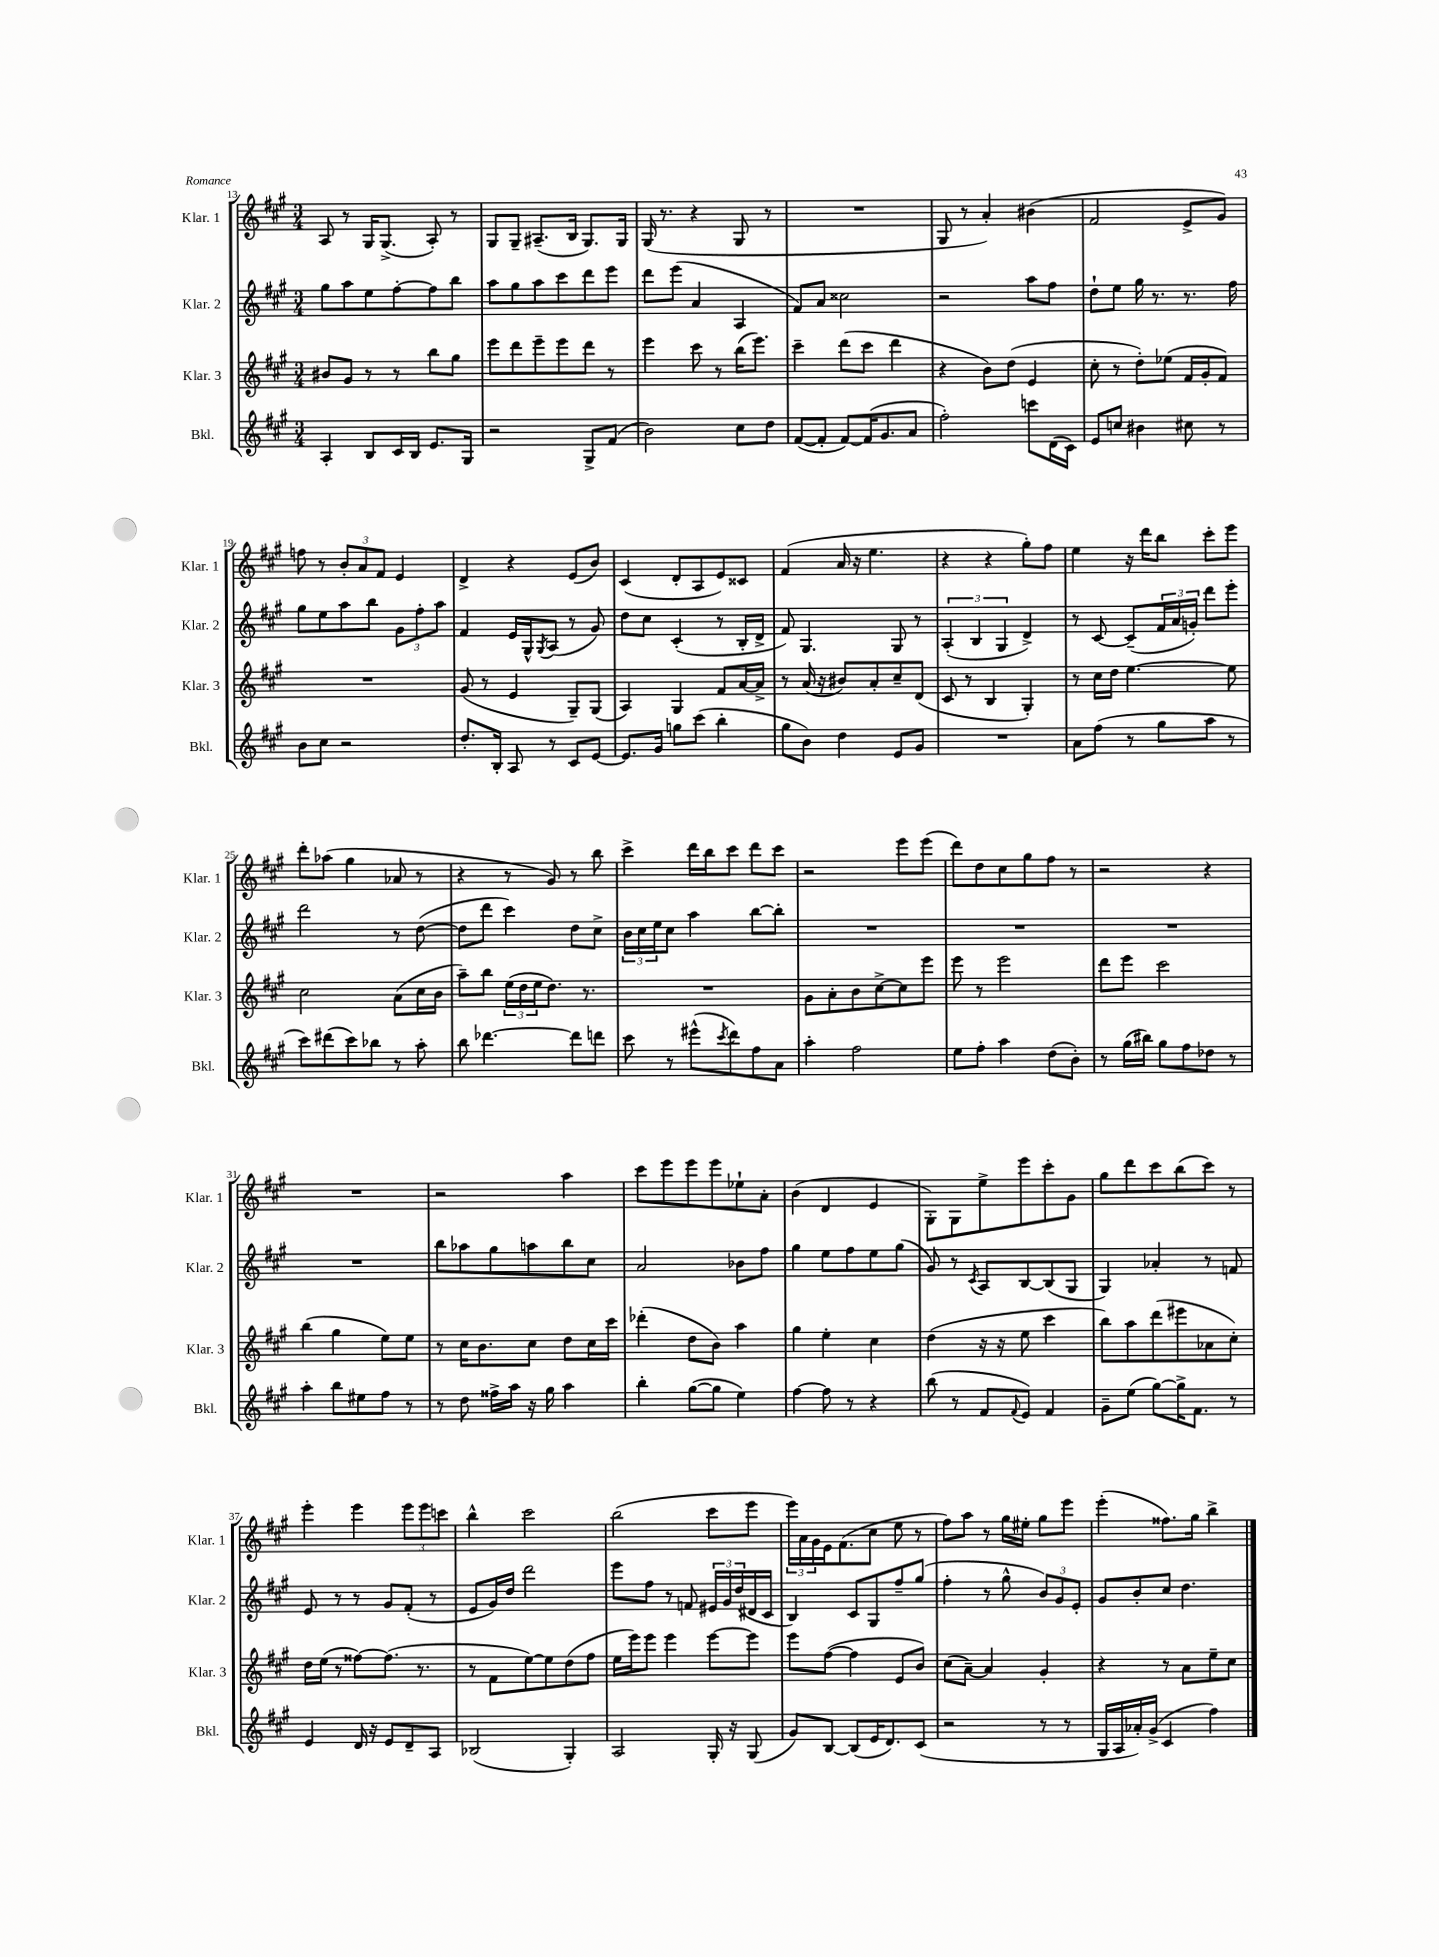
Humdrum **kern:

**kern	**kern	**kern	**kern
*staff4	*staff3	*staff2	*staff1
*clefG2	*clefG2	*clefG2	*clefG2
*k[f#c#g#]	*k[f#c#g#]	*k[f#c#g#]	*k[f#c#g#]
*M3/4	*M3/4	*M3/4	*M3/4
4A'	8b#	8gg#	8A
.	8g#	8aa	8r
8B	8r	8ee	16G#
.	.	.	(8.G#^
16c#	8r	[8ff#'	.
16B	.	.	.
8.e	8bb	8ff#]	8A')
.	8gg#	8bb	8r
16G#	.	.	.
=	=	=	=
2r	8eee	8aa	8G#
.	8ddd	8gg#	8G#~
.	8eee~	8aa	(8.A#~
.	8eee	8ccc#	.
.	.	.	16B
8G#^	8ddd	8ddd	8.G#)
(8f#	8r	8eee	.
.	.	.	16G#
=	=	=	=
2b)	4eee	8ddd	(16G#
.	.	.	8.r
.	.	(8eee	.
.	8ccc#	4a	4r
.	8r	.	.
8cc#	(16bb	4A	8G#
.	8.eee)	.	.
8dd	.	.	8r
=	=	=	=
([8f#	4ccc#~	8f#)	2.r
8f#']	.	8a	.
[8f#)	(8ddd	2cc##	.
(16f#]	8ccc#	.	.
8.g#	.	.	.
.	4ddd	.	.
8a	.	.	.
=	=	=	=
2ff#')	4r	2r	8G#
.	.	.	8r
.	8b)	.	4a')
.	(8dd	.	.
8ccc	4e	8aa	(4b#
(16d	.	8ff#	.
16c#)	.	.	.
=	=	=	=
8e	8cc#'	8dd`	2f#
8cc	8r	8ee	.
4b#	8dd')	16gg#	.
.	.	8.r	.
.	(8ee-	.	.
8cc#	16f#	8.r	8e^
.	16g#'	.	.
8r	8f#)	.	8g#)
.	.	16ff#	.
=	=	=	=
8b	2.r	8gg#	8ff
8cc#	.	8ee	8r
2r	.	8aa	12b'
.	.	.	12a
.	.	8bb	.
.	.	.	12f#
.	.	12g#	4e
.	.	12ff#'	.
.	.	12aa	.
=	=	=	=
8.dd'	(8g#	4f#	4d^
.	8r	.	.
16B'	.	.	.
8A	4e	16e	4r
.	.	16G#^^	.
.	.	8qG#	.
8r	.	(8A	.
8c#	8G#~)	8r	(8e
[8e	(8G#	8g#)	8b)
=	=	=	=
8.e]	4A)	8dd	(4c#
.	.	8cc#	.
16g#	.	.	.
8gg	4G#	(4c#'	8d'
(8ccc#	.	.	8A
4bb'	8f#	8r	8e)
.	[16a	16B'	8c##
.	16a^]	16d^	.
=	=	=	=
8gg#	8r	8f#)	(4f#
8b)	(16a	4.G#	.
.	16r	.	.
4dd	8b#)	.	16a
.	.	.	16r
.	8a'	.	4.ee
8e	8cc#~	8G#	.
8g#	(8d	8r	.
=	=	=	=
2.r	8c#	(6A'	4r
.	8r	.	.
.	.	6B	.
.	4B	.	4r
.	.	6G#	.
.	4G#')	4d^)	8gg#')
.	.	.	8ff#
=	=	=	=
8a	8r	8r	4ee
(8ff#	16cc#	[8c#	.
.	16dd	.	.
8r	[4.ee	(8c#~]	16r
.	.	.	16ddd
8gg#	.	24f#	8bb
.	.	24a	.
.	.	24g')	.
8aa	.	8ddd	8ccc#'
8r	8ee]	8eee'	8eee
=	=	=	=
8ccc#)	2cc#	2ddd	8ddd'
(8ddd#	.	.	(8aa-
8ccc#)	.	.	4gg#
8bb-	.	.	.
8r	(8a	8r	8a-
8aa'	16cc#	([8dd	8r
.	16b	.	.
=	=	=	=
8bb	8aa~)	8dd]	4r
[4.ddd-	8bb	8ddd	.
.	(24ee	4ccc#)	8r
.	24dd	.	.
.	24ee	.	.
.	8.dd)	.	8g#)
8ddd-]	.	8dd	8r
.	8.r	.	.
8ddd	.	8cc#^	8bb
=	=	=	=
8ccc#	2.r	24b	4ccc#^
.	.	24cc#	.
.	.	24ee	.
8r	.	8cc#	.
(8eee#^^	.	4aa	16ddd
.	.	.	16bb
8qccc#	.	.	.
8ddd)	.	.	8ccc#
8ff#	.	[8bb	8ddd
8a	.	8bb']	8ccc#
=	=	=	=
4aa'	8g#	2.r	2r
.	8a'	.	.
2ff#	8b	.	.
.	[8cc#^	.	.
.	8cc#]	.	8eee
.	8eee	.	(8eee
=	=	=	=
8ee	8eee	2.r	8ddd)
8ff#'	8r	.	8dd
4aa	2eee	.	8cc#
.	.	.	8gg#
(8dd	.	.	8ff#
8b')	.	.	8r
=	=	=	=
8r	8ddd	2.r	2r
(16gg#	8eee	.	.
16bb#)	.	.	.
8gg#	2ccc#	.	.
8ff#	.	.	.
8dd-	.	.	4r
8r	.	.	.
=	=	=	=
4aa'	(4bb	2.r	2.r
8bb	4gg#	.	.
8ee#	.	.	.
8ff#	8ee)	.	.
8r	8ee	.	.
=	=	=	=
8r	8r	8bb	2r
8dd	16cc#	8aa-	.
.	8.b	.	.
16ff##^	.	8gg#	.
16aa	.	.	.
16r	8cc#	8aa	.
16gg#	.	.	.
4aa	8dd	8bb	4aa
.	16cc#	8cc#	.
.	16ccc#	.	.
=	=	=	=
4bb'	(4ddd-'	2a	8ccc#
.	.	.	8eee
([8gg#	8dd	.	8eee
8gg#]	8b)	.	8eee
4ee)	4aa	8b-	8ee-`
.	.	8ff#	8a'
=	=	=	=
[4ff#	4gg#	4gg#	(4b
8ff#]	4ee'	8ee	4d
8r	.	8ff#	.
4r	4cc#	8ee	4e
.	.	(8gg#	.
=	=	=	=
(8bb	(4dd	8g#)	8G#')
8r	.	8r	8G#
.	.	8qc#	.
8f#	16r	8A	8ee^
.	16r	.	.
8qqf#	.	.	.
8e)	8ee	[8B	8eee
4f#	4ccc#	(8B]	8ccc#'
.	.	8G#	8g#
=	=	=	=
8g#~	8bb)	4G#)	8gg#
(8ee	8aa	.	8ddd
[8gg#)	(8ddd	4a-'	8ccc#
16gg#^]	8eee#	.	(8bb
8.f#	.	.	.
.	8a-	8r	8ccc#)
8r	8cc#')	8f	8r
=	=	=	=
4e	16dd	8e	4eee'
.	(16ee	.	.
.	8r	8r	.
16d	[8ff##)	8r	4eee
16r	.	.	.
8e	(8.ff##]	8g#	.
8d~	.	(8f#'	12eee
.	8.r	.	.
.	.	.	12eee
8A	.	8r	.
.	.	.	12ccc
=	=	=	=
(2B-	8r	8e	4bb^^
.	8f#	16g#)	.
.	.	16dd	.
.	[8ee)	2ddd	2ccc#
.	8ee]	.	.
4G#')	(8dd	.	.
.	8ff#	.	.
=	=	=	=
2A	16ee	8eee	(2bb
.	16eee)	.	.
.	8eee	8ff#	.
.	4eee	8r	.
.	.	8f	.
16G#'	[8eee	24e#	8ccc#
.	.	24g#	.
16r	.	.	.
.	.	(24dd	.
(8G#	8eee]	16d#	8eee
.	.	16c#	.
=	=	=	=
8g#)	8eee	4B)	24eee)
.	.	.	24a
.	.	.	24g#
[8B	([8ff#	.	16e
.	.	.	(8.f#
(8B]	4ff#]	8c#	.
16e	.	8G#	8cc#
8.d)	.	.	.
.	8e	8ff#~	8ee
(8c#	8b)	(8gg#	8r
=	=	=	=
2r	(8cc#	4ff#'	8ff#)
.	[8a~)	.	8aa
.	4a]	8r	8r
.	.	8gg#^^	16gg#
.	.	.	16ee#'
8r	4g#'	12b)	8gg#
.	.	12g#	.
8r	.	.	8eee
.	.	12e'	.
=	=	=	=
16G#	4r	8g#	(4eee'
16A	.	.	.
16a-')	.	8b'	.
(16g#^	.	.	.
4c#	8r	8cc#	8.ff##)
.	8a	4.dd	.
.	.	.	16gg#
4ff#)	8ee~	.	4bb^
.	8cc#	.	.
==	==	==	==
*-	*-	*-	*-
